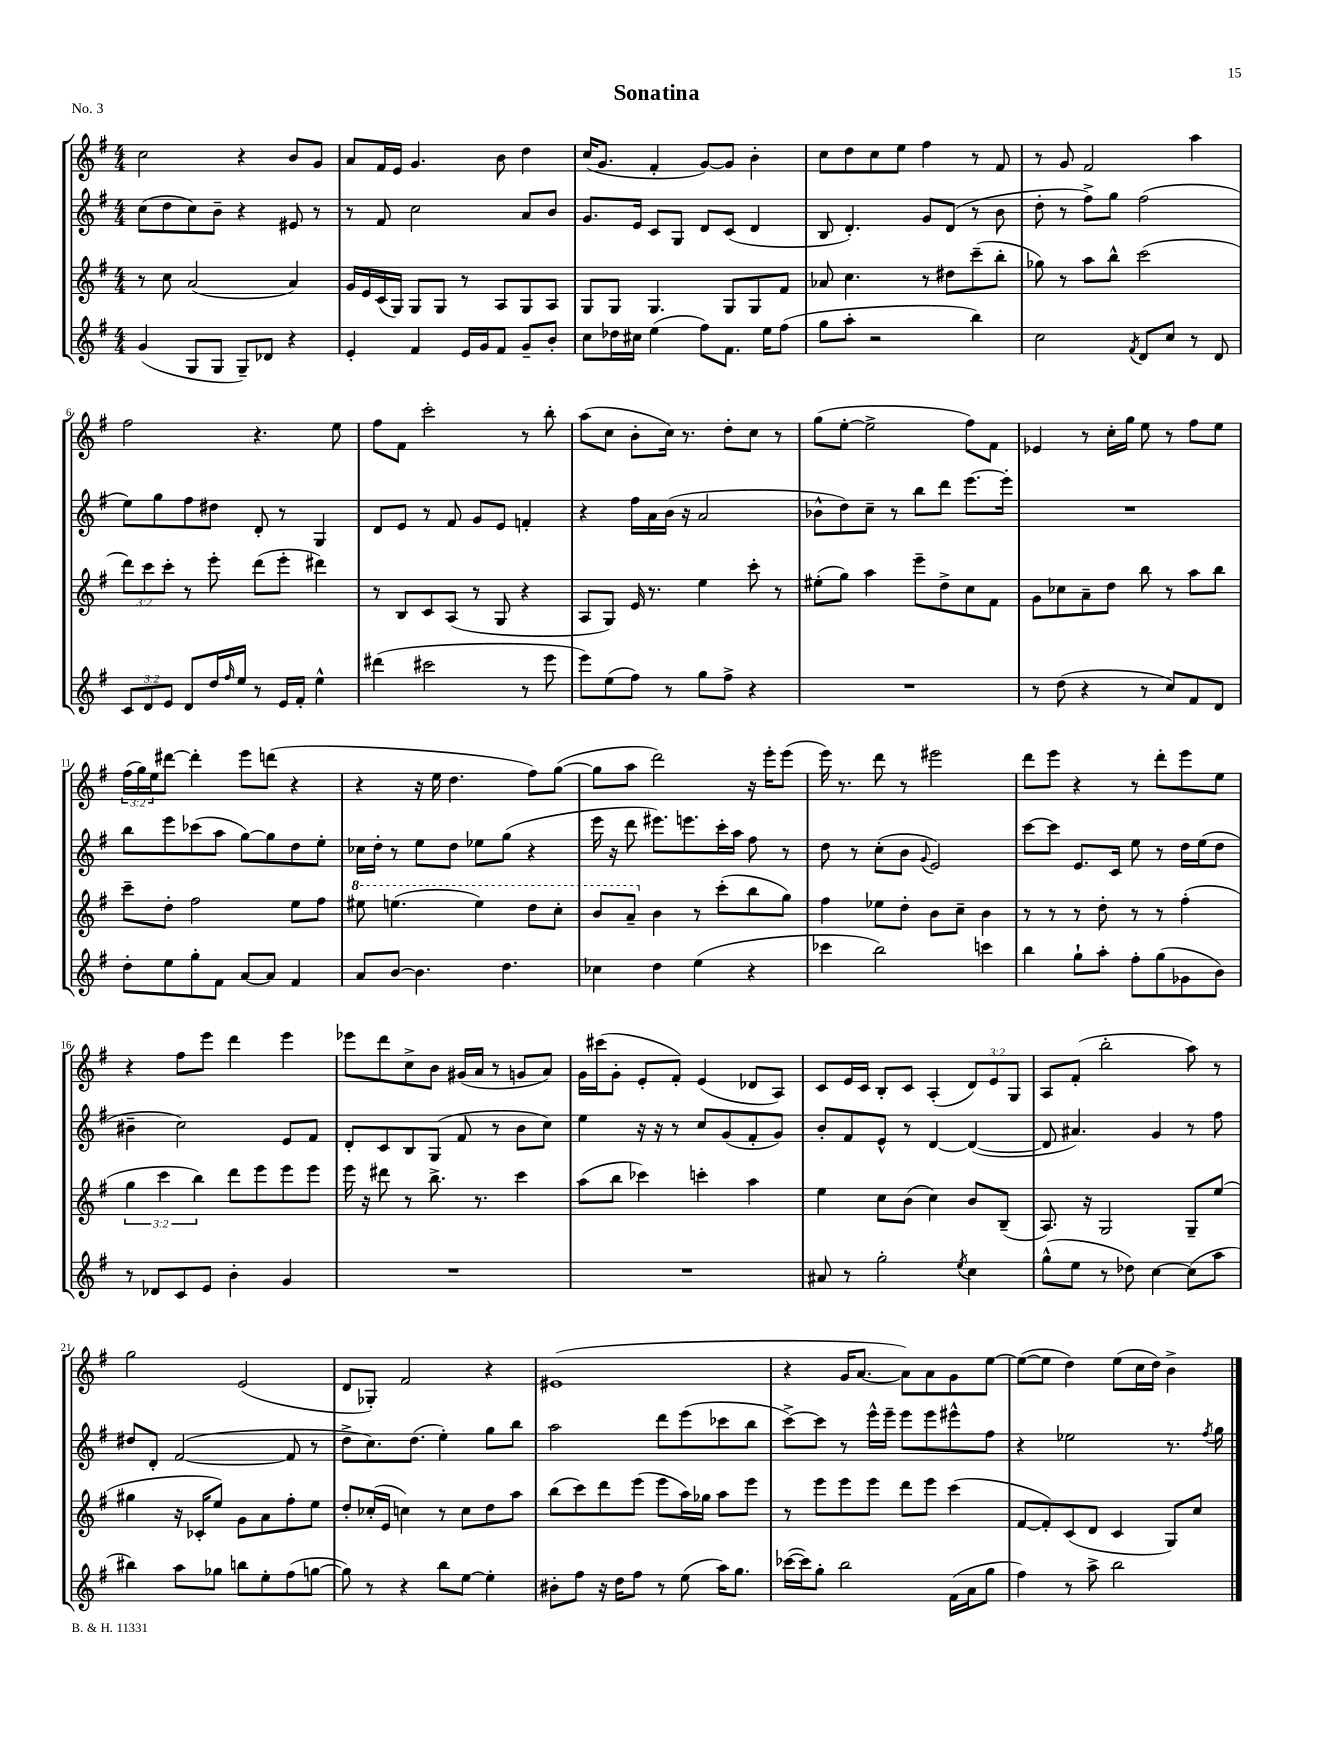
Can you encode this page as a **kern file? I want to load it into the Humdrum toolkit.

**kern	**kern	**kern	**kern
*staff4	*staff3	*staff2	*staff1
*clefG2	*clefG2	*clefG2	*clefG2
*k[f#]	*k[f#]	*k[f#]	*k[f#]
*M4/4	*M4/4	*M4/4	*M4/4
(4g/	8r	(8cc\L	2cc\
.	8cc\	8dd\	.
8G/L	(2a/	8cc\)	.
8G/J	.	8b~\J	.
8G~/L)	.	4r	4r
8d-/J	.	.	.
4r	4a/)	8e#/	8b/L
.	.	8r	8g/J
=	=	=	=
4e'/	16g/LL	8r	8a/L
.	16e/	.	.
.	(16c/	8f#/	16f#/L
.	16G/JJ)	.	16e/JJ
4f#/	8G/L	2cc\	4.g/
.	8G/J	.	.
16e/LL	8r	.	.
16g/J	.	.	.
8f#/J	8A/L	.	8b\
8g~/L	8G/	8a/L	4dd\
8b'/J	8A/J	8b/J	.
=	=	=	=
8cc\L	8G/L	8.g/L	(16cc/LK
.	.	.	8.g/J
16dd-\L	8G/J	.	.
16cc#\JJ	.	16e/Jk	.
(4ee\	4.G/	8c/L	4f#'/
.	.	8G/J	.
8ff#\L)	.	8d/L	[8g/L)
8.f#\J	8G/L	(8c/J	8g/]J
.	8G/	4d/	4b'\
16ee\LK	.	.	.
(8ff#\J	8f#/J	.	.
=	=	=	=
8gg\L	8a-/	8B/	8cc\L
8aa'\J	4.cc\	4.d'/)	8dd\
2r	.	.	8cc\
.	.	.	8ee\J
.	8r	8g/L	4ff#\
.	8dd#\L	(8d/J	.
4bb\)	(8ccc~\	8r	8r
.	8bb'\J	8b\	8f#/
=	=	=	=
2cc\	8gg-\)	8dd'\	8r
.	8r	8r	8g/
.	8aa\L	8ff#^\L)	2f#/
.	8bb^^\J	8gg\J	.
8qf#/	.	.	.
8d/L	(2ccc\	(2ff#\	.
8cc/J	.	.	.
8r	.	.	4aa\
8d/	.	.	.
=	=	=	=
12c/L	12ddd\L)	8ee\L)	2ff#\
12d/	12ccc\	.	.
.	.	8gg\	.
12e/J	12ccc'\J	.	.
8d/L	8r	8ff#\	.
16dd/L	8eee'\	8dd#\J	.
16qqff#/	.	.	.
16ee/JJ	.	.	.
8r	(8ddd\L	8d'/	4.r
16e/LL	8eee'\J	8r	.
16f#'/JJ	.	.	.
4ee^^\	4ddd#\)	4G/	.
.	.	.	8ee\
=	=	=	=
(4ddd#\	8r	8d/L	8ff#\L
.	8B/L	8e/J	8f#\J
2ccc#\	8c/	8r	2ccc'\
.	(8A/J	8f#/	.
.	8r	8g/L	.
.	8G/	8e/J	.
8r	4r	4f'/	8r
8eee\	.	.	8bb'\
=	=	=	=
8eee\L)	8A/L	4r	(8aa\L
(8ee\	8G/J)	.	8cc\J
8ff#\J)	16e/	16ff#\LL	8b'\L
.	8.r	16a\	.
8r	.	(16b\JJ	16cc\Jk)
.	.	16r	8.r
8gg\L	4ee\	2a/	.
8ff#^\J	.	.	8dd'\L
4r	8ccc'\	.	8cc\J
.	8r	.	8r
=	=	=	=
1r	(8ee#'\L	8b-^^\L	(8gg\L
.	8gg\J)	8dd\)	[8ee'\J
.	4aa\	8cc~\J	2ee^\]
.	.	8r	.
.	8eee~\L	8bb\L	.
.	8dd^\	8ddd\J	.
.	8cc\	[8.eee\L	8ff#\L)
.	8f#\J	.	8f#\J
.	.	16eee'\]Jk	.
=	=	=	=
8r	8g\L	1r	4e-/
(8dd\	8cc-\	.	.
4r	8a~\	.	8r
.	8dd\J	.	16cc'\LL
.	.	.	16gg\JJ
8r	8bb\	.	8ee\
8cc/L)	8r	.	8r
8f#/	8aa\L	.	8ff#\L
8d/J	8bb\J	.	8ee\J
=	=	=	=
8dd'\L	8ccc~\L	8bb\L	(24ff#\LL
.	.	.	24gg\)
.	.	.	24ee\J
8ee\	8dd'\J	8eee\	[8ddd#\J
8gg'\	2ff#\	(8ccc-\	4ddd#'\]
8f#\J	.	8aa\J	.
[8a/L	.	[8gg\L)	8eee\L
8a/]J	.	8gg\]	(8ddd\J
4f#/	8ee\L	8dd\	4r
.	8ff#\J	8ee'\J	.
=	=	=	=
8a/L	8eee#\	16cc-\LL	4r
.	.	16dd'\JJ	.
[8b/J	(4.eee\	8r	.
4.b\]	.	8ee\L	16r
.	.	.	16ee\
.	.	8dd\J	4.dd\
.	4eee\)	8ee-\L	.
4.dd\	.	(8gg\J	.
.	8ddd\L	4r	8ff#\L)
.	8ccc'\J	.	([8gg\J
=	=	=	=
4cc-\	8bb/L	16eee\	8gg\]L
.	.	16r	.
.	8aa~/J	8ddd\	8aa\J
4dd\	4b\	8.eee#\L)	2ddd\)
.	.	8.eee\	.
(4ee\	8r	.	.
.	(8ccc'\L	16ccc'\L	.
.	.	16aa\JJ	.
4r	8bb\	8ff#\	16r
.	.	.	16eee'\LK
.	8gg\J)	8r	(8eee\J
=	=	=	=
4ccc-\	4ff#\	8dd\	16eee\)
.	.	.	8.r
.	.	8r	.
2bb\)	8ee-\L	(8cc'\L	8ddd\
.	8dd'\J	8b\J	8r
.	.	8qqg/	.
.	8b\L	2e/)	2eee#\
.	8cc~\J	.	.
4ccc\	4b\	.	.
=	=	=	=
4bb\	8r	[8ccc\L	8ddd\L
.	8r	8ccc\]J	8eee\J
8gg`\L	8r	8.e/L	4r
8aa'\J	8dd'\	.	.
.	.	16c/Jk	.
8ff#'\L	8r	8ee\	8r
(8gg\	8r	8r	8ddd'\L
8g-\	(4ff#'\	16dd\LL	8eee\
.	.	(16ee\J	.
8b\J)	.	8dd\J	8ee\J
=	=	=	=
8r	6gg\	4b#~\	4r
8d-/L	.	.	.
.	6ccc\	.	.
8c/	.	2cc\)	8ff#\L
.	6bb\)	.	.
8e/J	.	.	8eee\J
4b'\	8ddd\L	.	4ddd\
.	8eee\	.	.
4g/	8eee\	8e/L	4eee\
.	8eee\J	8f#/J	.
=	=	=	=
1r	16eee\	8d'/L	8eee-\L
.	16r	.	.
.	8ddd#\	8c/	8ddd\
.	8r	8B/	8cc^\
.	8.bb^\	(8G/J	8b\J
.	.	8f#/	(16g#/LL
.	8.r	.	16a/JJ
.	.	8r	8r
.	4ccc\	8b\L	8g/L
.	.	8cc\J)	8a/J)
=	=	=	=
1r	(8aa\L	4ee\	16g\LL
.	.	.	(16ccc#\J
.	8bb\J	.	8g'\J
.	4ccc-\)	16r	8e'/L
.	.	16r	.
.	.	8r	8f#'/J)
.	4ccc'\	8cc/L	(4e/
.	.	(8g/	.
.	4aa\	8f#'/	8d-/L
.	.	8g/J)	8A/J)
=	=	=	=
8a#/	4ee\	8b'/L	8c/L
8r	.	8f#/	16e/L
.	.	.	16c/JJ
2gg'\	8cc\L	8e^^/J	8B'/L
.	(8b\J	8r	8c/J
.	4cc\)	[4d/	(4A'/
8qee/	.	.	.
4cc\	8b/L	(4d/_	12d/L)
.	.	.	12e/
.	(8B~/J	.	.
.	.	.	12G/J
=	=	=	=
(8gg^^\L	8.A/)	8d/]	8A/L
8ee\J	.	4.a#/)	(8f#'/J
.	16r	.	.
8r	2G/	.	2bb'\
8dd-\)	.	.	.
[4cc\	.	4g/	.
(8cc\]L	8G~/L	8r	8aa\)
8aa\J	(8ee/J	8ff#\	8r
=	=	=	=
4bb#\)	4gg#\	8dd#/L	2gg\
.	.	8d'/J	.
8aa\L	16r	([2f#/	.
.	16c-'/LK	.	.
8gg-\J	8ee/J)	.	.
8bb\L	8g\L	.	(2e/
8ee'\	8a\	.	.
(8ff#\	8ff#'\	8f#/]	.
[8gg\J	8ee\J	8r	.
=	=	=	=
8gg\])	8dd'/L	8dd^\L	8d/L
8r	(16cc-'/L	8.cc\)	8G-'/J)
.	16e/JJ	.	.
4r	4cc\)	.	2f#/
.	.	(8.dd\J	.
8bb\L	8r	4ee'\)	.
[8ee\J	8cc\L	.	.
4ee'\]	8dd\	8gg\L	4r
.	8aa\J	8bb\J	.
=	=	=	=
8b#'\L	(8bb\L	2aa\	(1e#
8ff#\J	8ccc\)	.	.
16r	8ddd\	.	.
16dd\LK	.	.	.
8ff#\J	(8eee\J	.	.
8r	8eee\L	8ddd\L	.
(8ee\	16aa\L)	(8eee\	.
.	16gg-\JJ	.	.
16aa\LK)	8aa\L	8ccc-\	.
8.gg\J	.	.	.
.	8eee\J	8bb\J	.
=	=	=	=
([16ccc-\LL	8r	[8ccc^\L)	4r
16ccc-\]J)	.	.	.
8gg'\J	8eee\L	8ccc\]J	.
2bb\	8eee\	8r	16g/LK
.	.	.	[8.a/J
.	8eee\J	16eee^^\LL	.
.	.	16eee~\JJ	.
.	8ddd\L	8eee\L	8a\]L)
.	8eee\J	8eee\	8a\
(16f#\LL	(4ccc\	8eee#^^\	8g\
16a\J	.	.	.
8gg\J	.	8ff#\J	[8ee\J
=	=	=	=
4ff#\)	[8f#/L	4r	(8ee\_L
.	8f#'/])	.	8ee\]J
8r	(8c/	2ee-\	4dd\)
8aa^\	8d/J	.	.
2bb\	4c/	.	(8ee\L
.	.	.	16cc\L
.	.	.	16dd\JJ)
.	8G/L)	8.r	4b^\
.	8cc/J	.	.
.	.	8qff#/	.
.	.	16gg\	.
==	==	==	==
*-	*-	*-	*-
